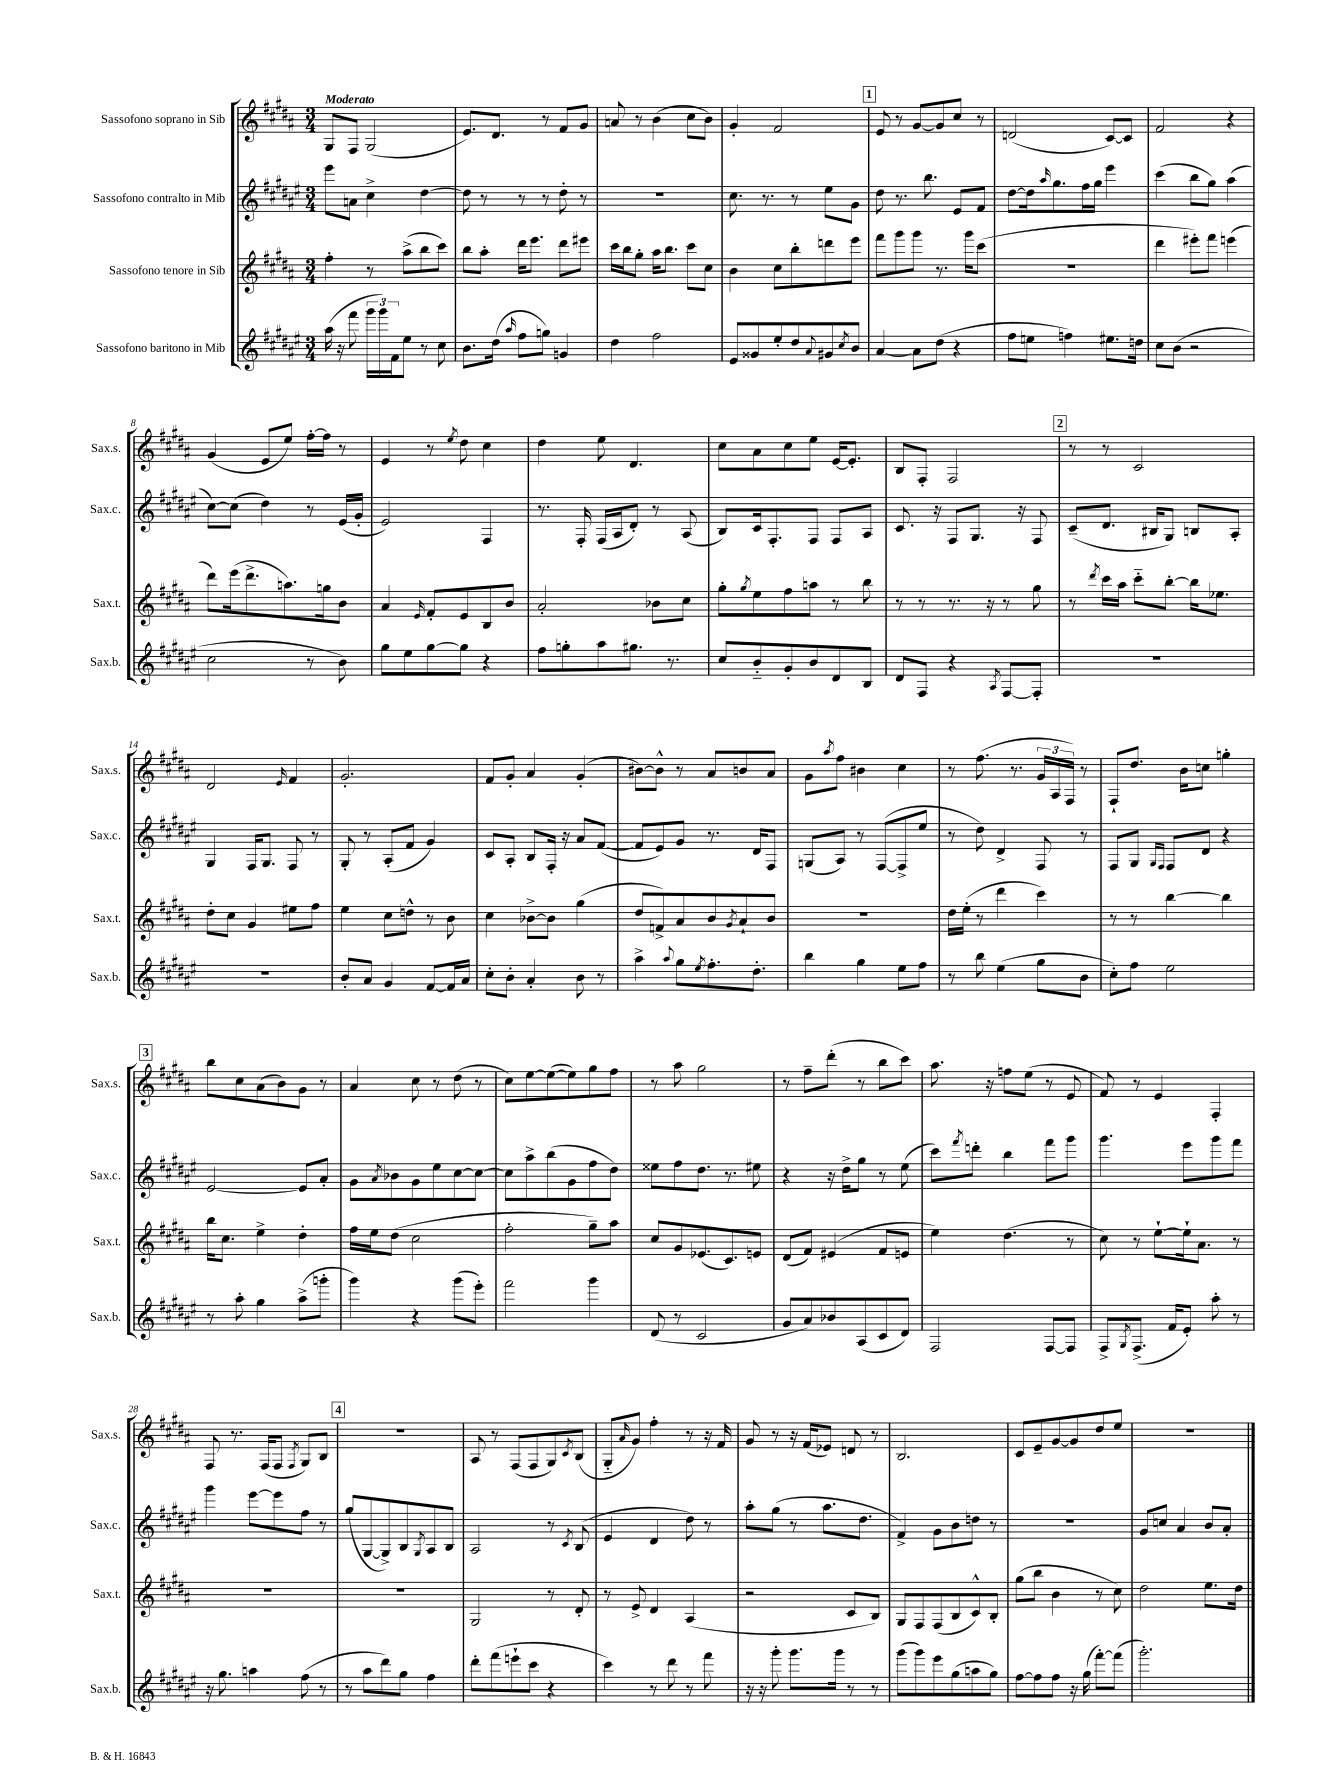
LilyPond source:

<<
\new StaffGroup <<
\new Staff = "s0" \with { instrumentName = "Sassofono soprano in Sib" shortInstrumentName = "Sax.s." } {
    \clef treble \key b \major \numericTimeSignature \time 3/4 \tempo "Moderato"
    gis8 fis8 gis2( |
    e'8.) dis'8. r8 fis'8 gis'8 |
    a'8 r8 b'4( cis''8 b'8) |
    gis'4-. fis'2 |
    \mark \markup { \box "1" } e'8 r8 gis'8~ gis'8 cis''8 r8 |
    d'2( cis'8~) cis'8 |
    fis'2 r4 |
    gis'4( e'8 e''8) fis''16~-. fis''16 r8 |
    e'4 r8 \acciaccatura { e''8 } dis''8 cis''4 |
    dis''4 e''8 dis'4. |
    cis''8 ais'8 cis''8 e''8 e'16~ e'8.-. |
    b8 fis8-. fis2 |
    \mark \markup { \box "2" } r8 r8 cis'2 |
    dis'2 \grace { e'16 } fis'4 |
    gis'2.-. |
    fis'8 gis'8-. ais'4 gis'4-.( |
    bis'8~) bis'8-^ r8 ais'8 b'8 ais'8 |
    gis'8 \acciaccatura { ais''8 } fis''8 bis'4 cis''4 |
    r8 fis''8.( r8. \tuplet 3/2 { gis'16 ais16 fis16) } r8 |
    fis8-! dis''8. b'16 c''8 g''4-. |
    \mark \markup { \box "3" } b''8 cis''8 ais'8( b'8) gis'8 r8 |
    ais'4 cis''8 r8 dis''8( r8 |
    cis''8) e''8~ e''8~( e''8) gis''8 fis''8 |
    r8 ais''8 gis''2 |
    r8 fis''8-- dis'''8-.( r8 b''8 cis'''8) |
    ais''8. r16 f''8 e''8( r8 e'8 |
    fis'8) r8 e'4 fis4-. |
    fis8 r8. fis16( fis8 \acciaccatura { fis8 } gis8) b8 |
    \mark \markup { \box "4" } R2. |
    ais8 r8 fis8( fis8 gis8) \acciaccatura { cis'8 } b8( |
    gis8-_ \grace { ais'16 } gis'8) fis''4-. r8 r16 fis'16 |
    gis'8 r8 r16 fis'16( ees'8) d'8 r8 |
    b2. |
    cis'8 e'8-- gis'8~ gis'8 dis''8 e''8 |
    R2. \bar "|." |
}
\new Staff = "s1" \with { instrumentName = "Sassofono contralto in Mib" shortInstrumentName = "Sax.c." } {
    \clef treble \key fis \major \numericTimeSignature \time 3/4
    eis'''8 a'8 cis''4-> dis''4~ |
    dis''8 r8 r8 r8 dis''8-. r8 |
    R2. |
    cis''8. r8. r8 eis''8 gis'8 |
    \mark \markup { \box "1" } dis''8 r8. b''8. eis'8 fis'8 |
    dis''8~ dis''16 \grace { ais''16 } gis''8. fis''16 gis''16 eis'''4 |
    cis'''4( b''8 gis''8) ais''4( |
    cis''8~) cis''8( dis''4) r8 eis'16( gis'16-. |
    eis'2) fis4 |
    r8. fis16-. fis16( ais16 dis'8-.) r8 ais8( |
    b8) cis'16 fis8.-. fis8 fis8 ais8 |
    cis'8. r16 fis8 gis8. r16 fis8 |
    \mark \markup { \box "2" } cis'8--( dis'8. bis16 gis8) b8 ais8-. |
    gis4 fis16 gis8. fis8 r8 |
    gis8-. r8 ais8-.( fis'8 gis'4) |
    cis'8 ais8-. b8 fis16-. r16 ais'8 fis'8~( |
    fis'8 eis'8) gis'8 r8. dis'16 fis8 |
    g8( ais8) r8 fis8~( fis8-> eis''8 |
    r8 dis''8) dis'4-> fis8 r8 |
    fis8 gis8 \grace { gis16 fis16 } fis8 dis'8 r4 |
    \mark \markup { \box "3" } eis'2~ eis'8 ais'8-. |
    gis'8 \acciaccatura { ais'8 } bes'8 gis'8 eis''8 cis''8~ cis''8~ |
    cis''8 ais''8-> b''8( gis'8 fis''8 dis''8) |
    eisis''8 fis''8 dis''8. r8. eis''8 |
    r4 r16 dis''16-> gis''8 r8 eis''8( |
    cis'''8) \acciaccatura { fis'''8 } d'''8-. b''4 fis'''8 gis'''8 |
    gis'''4. eis'''8 gis'''8 fis'''8 |
    gis'''4 eis'''8~ eis'''8 fis''8 r8 |
    \mark \markup { \box "4" } gis''8( gis8~ gis8->) b8 \acciaccatura { gis8 } ais8 b8 |
    ais2 r8 \acciaccatura { cis'8 } b8( |
    eis'4 dis'4 dis''8) r8 |
    ais''8-. gis''8( r8 ais''8. dis''8. |
    fis'4->) gis'8 b'8 d''8 r8 |
    R2. |
    gis'8 c''8 ais'4 b'8 ais'8-. \bar "|." |
}
\new Staff = "s2" \with { instrumentName = "Sassofono tenore in Sib" shortInstrumentName = "Sax.t." } {
    \clef treble \key b \major \numericTimeSignature \time 3/4
    fis''4-. r8 ais''8->( b''8 cis'''8) |
    b''8 ais''8-. dis'''16 e'''8. dis'''8 eis'''8 |
    cis'''16 b''16 gis''8-. ais''16 b''8. cis'''8 cis''8 |
    b'4 cis''8 b''8-. d'''8 e'''8 |
    \mark \markup { \box "1" } fis'''8 gis'''8 gis'''8 r8. gis'''16 cis'''8( |
    R2. |
    dis'''4 eis'''8-.) fis'''8 e'''4( |
    dis'''8) e'''16( dis'''8.-> a''8.) g''16 b'8 |
    ais'4 \grace { e'16 } fis'8-. e'8 b8 b'8 |
    ais'2-. bes'8 cis''8 |
    gis''8-. \acciaccatura { gis''8 } e''8 fis''8 a''8 r8 b''8 |
    r8 r8 r8. r16 r8 gis''8 |
    \mark \markup { \box "2" } r8 \acciaccatura { dis'''8 } cis'''16 ais''16 cis'''8-_ b''8~-. b''16 ees''8. |
    dis''8-. cis''8 gis'4 eis''8 fis''8 |
    e''4 cis''8 d''8-^ r8 b'8 |
    cis''4 bes'8~-> bes'8 gis''4( |
    dis''8 f'8->) ais'8 b'8 \acciaccatura { gis'8 } ais'8-! b'8 |
    R2. |
    dis''16 e''16-.( r8 dis'''4 cis'''4) |
    r8 r8 b''4~ b''4 |
    \mark \markup { \box "3" } b''16 cis''8. e''4-> dis''4-. |
    fis''16 e''16 dis''8( cis''2 |
    fis''2-. gis''8--) ais''8 |
    cis''8 gis'8 ees'8.( cis'8.) e'8 |
    dis'8( fis'8) eis'4( fis'8 e'8 |
    e''4) dis''4.( r8 |
    cis''8) r8 e''8~-! e''16-! ais'8. r8 |
    R2. |
    \mark \markup { \box "4" } R2. |
    gis2 r8 dis'8-. |
    r8 e'8-> dis'4 ais4( |
    r2 cis'8 b8) |
    gis8 fis8 fis8( b8 cis'8-^) b8-. |
    gis''8( b''8 b'4 r8 cis''8) |
    dis''2 e''8. dis''16 \bar "|." |
}
\new Staff = "s3" \with { instrumentName = "Sassofono baritono in Mib" shortInstrumentName = "Sax.b." } {
    \clef treble \key fis \major \numericTimeSignature \time 3/4
    ais''16( r16 fis'''8 \tuplet 3/2 { gis'''16 gis'''16) fis'16 } eis''8 r8 cis''8 |
    b'8. dis''16( \grace { ais''16 } fis''8 g''8) g'4 |
    dis''4 fis''2 |
    eis'8 gisis'8 eis''8-. dis''8 \appoggiatura { ais'8 } gis'8 \acciaccatura { cis''8 } b'8 |
    \mark \markup { \box "1" } ais'4~ ais'8 dis''8( r4 |
    fis''8 e''8 f''4) eis''8. d''16 |
    cis''8 b'8( r2 |
    cis''2 r8 b'8) |
    gis''8 eis''8 gis''8~ gis''8 r4 |
    fis''8 g''8-. ais''8 gis''8. r8. |
    cis''8 b'8-_ gis'8-. b'8 dis'8 b8 |
    dis'8 fis8 r4 \acciaccatura { ais8 } fis8~ fis8-. |
    \mark \markup { \box "2" } R2. |
    R2. |
    b'8-. ais'8 gis'4 fis'8~ fis'16 ais'16 |
    cis''8-. b'8-. ais'4-. b'8 r8 |
    ais''4-> \appoggiatura { ais''8 } gis''8 \acciaccatura { eis''8 } fis''8.-. dis''8.-. |
    b''4 gis''4 eis''8 fis''8 |
    r8 b''8 eis''4( gis''8 b'8 |
    cis''8-.) fis''8 eis''2 |
    \mark \markup { \box "3" } r8 ais''8-. gis''4 ais''8->( g'''8-. |
    gis'''4) r4 gis'''8( eis'''8-.) |
    fis'''2 gis'''4 |
    dis'8( r8 cis'2 |
    gis'8 ais'8) bes'8 ais8( cis'8 dis'8) |
    fis2 fis8~ fis8 |
    fis8-> \acciaccatura { gis8 } fis8.->( fis'16 eis'8-.) ais''8-. r8 |
    r16 gis''8. a''4 fis''8( r8 |
    \mark \markup { \box "4" } r8 ais''8 dis'''8) gis''8 fis''4 |
    dis'''8-. fis'''8( e'''8-! cis'''8 r4 |
    cis'''4) r8 dis'''8 r8 fis'''8 |
    r16 r16 gis'''8-. gis'''8. gis'''16 r8 r8 |
    gis'''8( gis'''8) eis'''8 gis''8( a''8 gis''8) |
    fis''8~ fis''8 fis''8 r16 gis''16( fis'''8~-.) fis'''8( |
    gis'''2.-.) \bar "|." |
}
>>
>>
